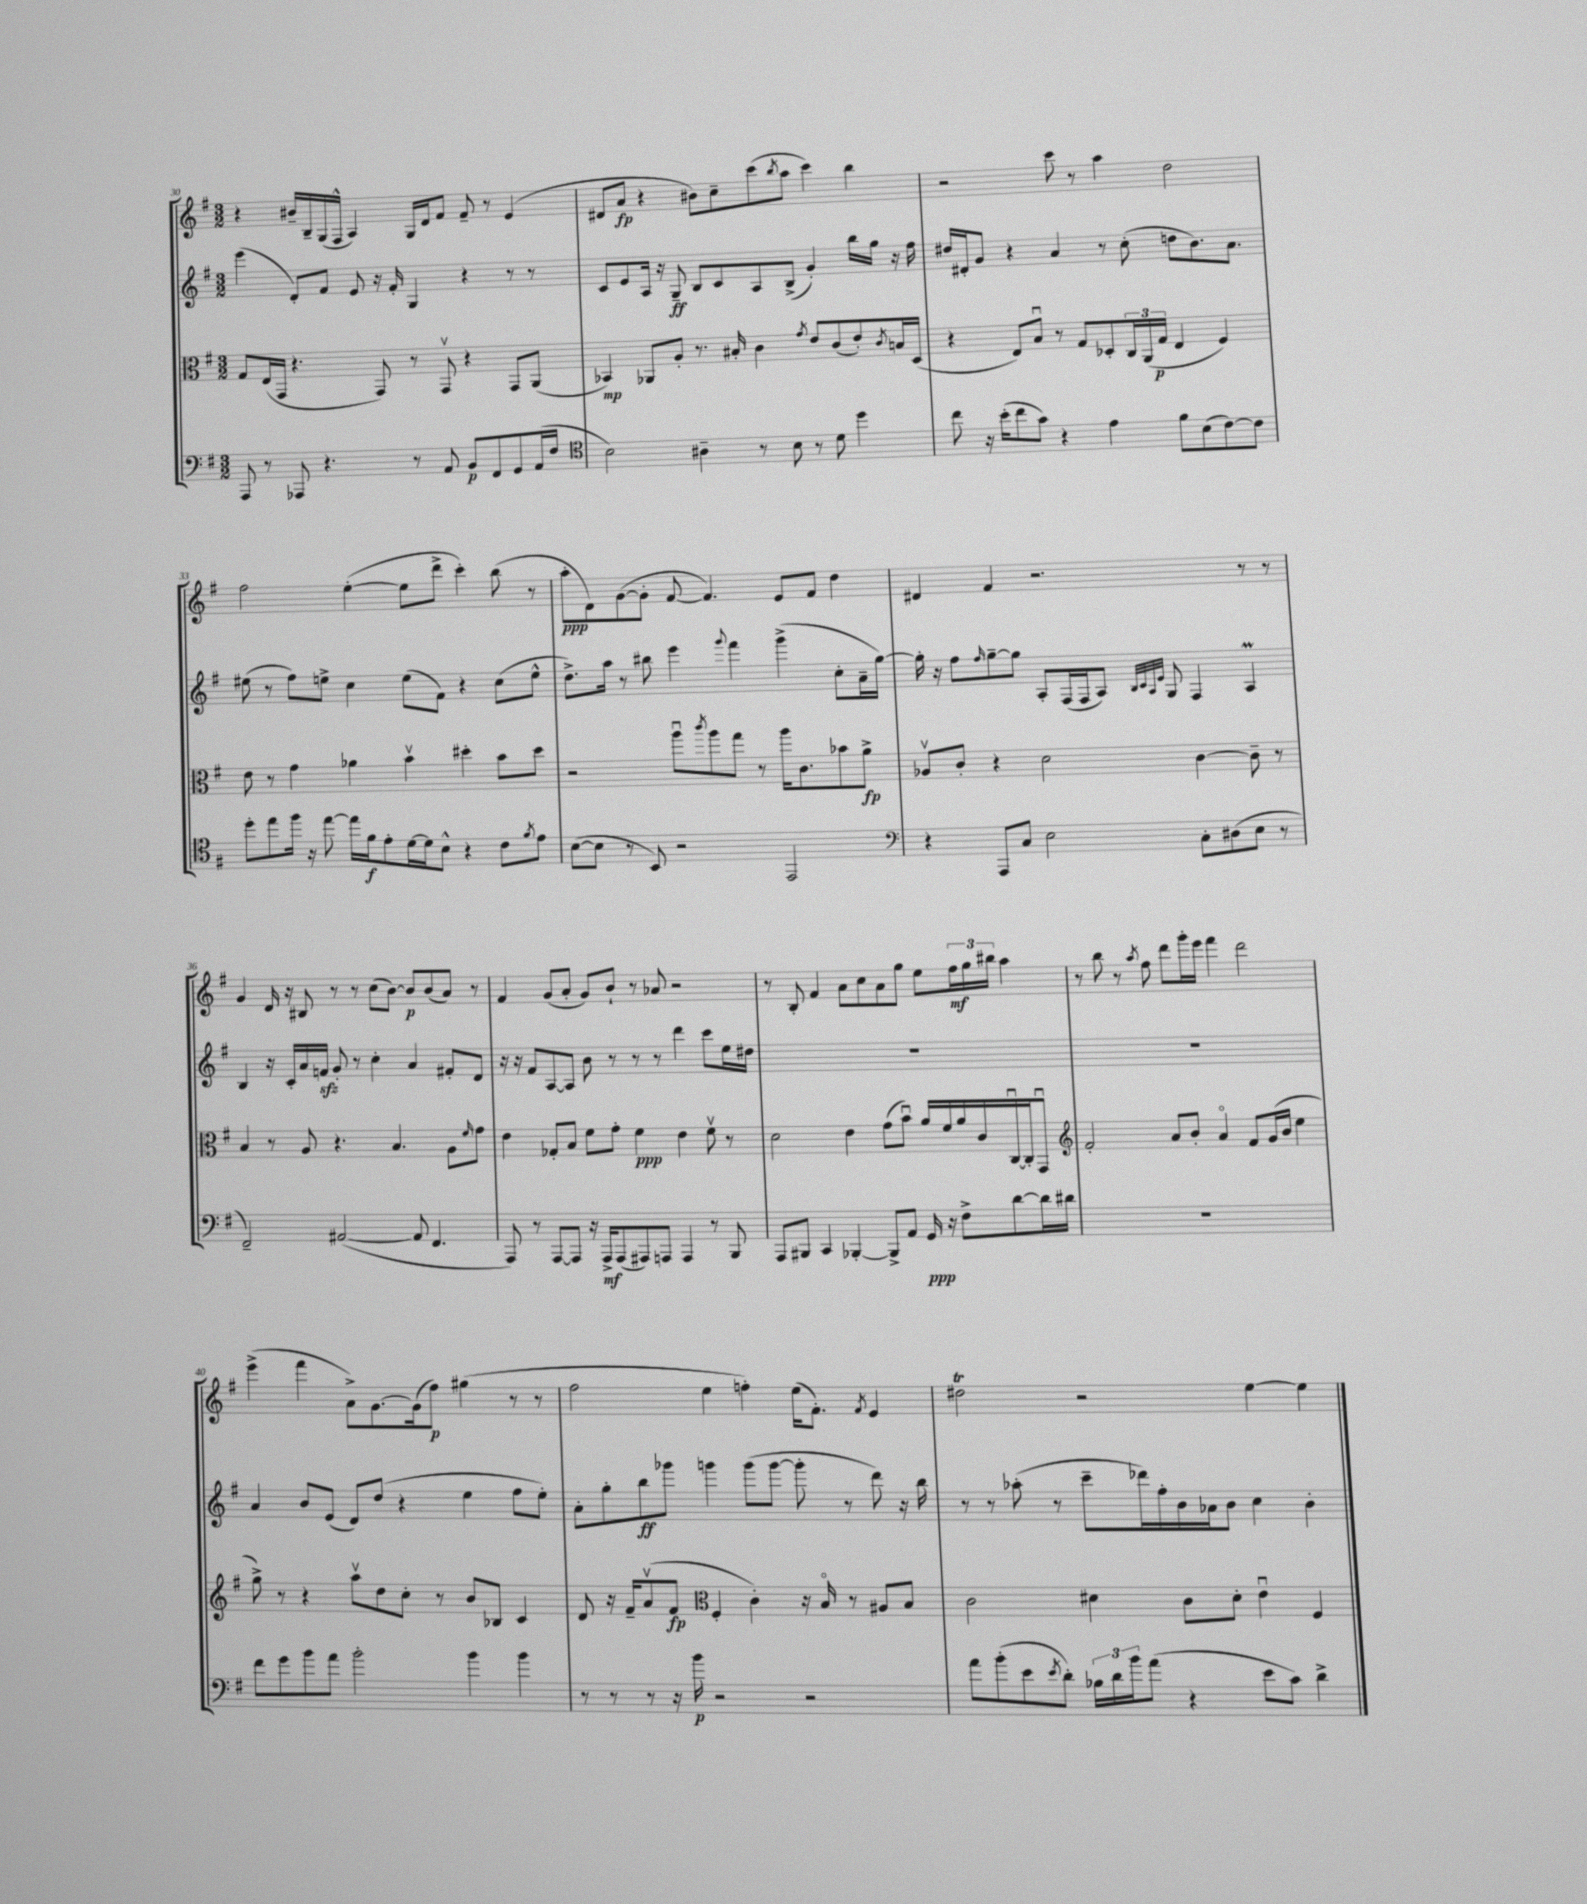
<<
\new StaffGroup <<
\new Staff = "s0" {
    \clef treble \key g \major \numericTimeSignature \time 3/2
    r4 bis'16-- b16-- g16( fis16-^ a4) g16 d'16 fis'8 fis'8-- r8 e'4( |
    dis'8 a'8\fp r4 bis'8) c''8-- c'''8( \acciaccatura { b''8 } a''8 c'''4) b''4 |
    r2 c'''8 r8 a''4 d''2 |
    fis''2 e''4~-.( e''8 d'''8-> c'''4-.) b''8( r8 |
    a''8-.\ppp d'8) g'8~( g'8-. fis'8~ fis'4.) e'8 fis'8 d''4 |
    dis'4 fis'4 r2. r8 r8 |
    g'4 d'16 r16 bis8 r8 r8 c''8( b'8~) b'8\p b'8( a'8) r8 |
    fis'4 g'8( a'8-. g'8) b'8-! r8 aes'8 r2 |
    r8 b8-. fis'4 a'8 c''8 a'8 g''8 e''8 \tuplet 3/2 { fis''16\mf g''16 bis''16 } a''4 |
    r8 b''8 r8 \acciaccatura { a''8 } fis''8 d'''8 g'''16-. e'''16 fis'''4 d'''2 |
    e'''4->( fis'''4 a'8->) g'8.~ g'16( fis''8\p) gis''4( r8 r8 |
    fis''2 e''4 f''4-.) e''16( fis'8.-.) \acciaccatura { fis'8 } e'4 |
    dis''2\trill r2 e''4~ e''4 \bar "|." |
}
\new Staff = "s1" {
    \clef treble \key g \major \numericTimeSignature \time 3/2
    e'''4( d'8-.) fis'8 e'8 r16 fis'16-. g4 r4 r8 r8 |
    c'8 e'8 a16 r16 g8--\ff b8 c'8 a8 b8->( g'4-.) b''16 g''16 r16 fis''16 |
    dis''16 dis'16-. g'8 r4 a'4 r8 c''8-.( d''8 b'8.) a'8. |
    eis''8( r8 fis''8) e''8-> c''4 e''8( fis'8) r4 c''8( e''8-^ |
    d''8.->) a''16 r8 bis''8 e'''4 \appoggiatura { g'''8 } fis'''4 g'''4->( c''8-. a'16-- g''16~) |
    g''16-. r16 fis''8 \grace { fis''16 } g''8~-- g''8 a8-. fis16( fis16 a8) \grace { b32 c'32 a32 e'32 } g8 fis4 a4\prall |
    b4 r16 c'16-. a'16 f'16\sfz g'8-. r8 c''4-. a'4 fis'8-. d'8 |
    r16 r16 fis'8 a8~ a8 b'8 r8 r8 r8 d'''4 c'''8 e''16 dis''16 |
    R1. |
    R1. |
    a'4 b'8 e'8( d'8) d''8( r4 e''4 fis''8 e''8-.) |
    a'8-. g''8-. b''8\ff ges'''8 g'''4 g'''8( g'''8~ g'''8-. r8 d'''8) r16 b''16 |
    r8 r8 aes''8-.( r8 c'''8-- des'''16) fis''16-. b'16 aes'16 b'8 c''4 b'4-. \bar "|." |
}
\new Staff = "s2" {
    \clef alto \key g \major \numericTimeSignature \time 3/2
    g8 e16( g,16 r4. g,8) r8 g,8\upbow r4 g,8 a,8( |
    bes,4\mp) aes,8 a8-. r8. bis16-. c'4 \acciaccatura { g'8 } e'8 c'8( e'8-.) \acciaccatura { c'8 } b16 d16( |
    r4 e8) b8\downbow r8 g8 des8-. \tuplet 3/2 { c16 a,16( g16\p } e4 fis4) |
    e'8 r8 g'4 aes'4 b'4\upbow dis''4-. b'8 dis''8 |
    r2 a''8\downbow \acciaccatura { c'''8 } a''8 g''8 r8 a''16 c'8. bes'8 a'8->\fp |
    aes8\upbow c'8-. r4 d'2 c'4~ c'8-- r8 |
    b4 r8 a8 r4. b4. a8 \grace { fis'16 } g'8 |
    e'4 ges8-. b8 fis'8 g'8-. fis'4\ppp e'4 fis'8\upbow r8 |
    d'2 e'4 g'8( b'8\downbow) a'16 fis'16 a'16 c'16 c16~\downbow c16-. g,8\downbow |
    \clef treble fis'2-. a'8 b'8-. a'4\flageolet fis'8 g'16( b'16 e''4 |
    g''8->) r8 r4 a''8\upbow d''8 c''8-. r8 b'8 bes8 c'4 |
    d'8 r16 fis'16-- a'8\upbow( fis'8\fp \clef alto fis4-. c'4-.) r16 b16\flageolet r8 ais8 b8 |
    c'2 dis'4 c'8 dis'8-. e'4\downbow fis4 \bar "|." |
}
\new Staff = "s3" {
    \clef bass \key g \major \numericTimeSignature \time 3/2
    a,,8 r8 aes,,8 r4. r8 a,8 b,8\p fis,8 g,8 a,16( fis16 |
    \clef tenor b2) ais4-- r8 b8 r8 d'8 d''4 |
    c''8 r16 b'16-.( c''8 g'8) r4 e'4 fis'8 b8( c'8~) c'8 |
    d''8-. e''8 fis''16 r16 e''8~ e''16 fis'16\f e'8-. d'16~ d'16 b8-^ r4 c'8 \acciaccatura { fis'8 } e'8 |
    b8~( b8 r8 b,8) r2 e,2 |
    \clef bass r4 a,,8 c8 e2 c8-. dis8( e8 r8 |
    fis,2--) ais,2~( ais,8 fis,4. |
    a,,8) r8 a,,8~ a,,8 r16 a,,16->\mf a,,8( ais,,8) a,,8 a,,4 r8 b,,8 |
    a,,8 bis,,8 c,4 bes,,4~-. bes,,8-> a,8 g,16\ppp r16 fis8-> d'8~ d'16 dis'16 |
    R1. |
    fis'8 g'8 b'8 a'8 b'2-. b'4 b'4 |
    r8 r8 r8 r16 b'16\p r2 r2 |
    a'8 b'8-.( e'8 \acciaccatura { e'8 } d'8-.) \tuplet 3/2 { bes16 d'16 b'16 } a'8( r4 e'8 c'8) d'4-> \bar "|." |
}
>>
>>
\layout { \context { \Score currentBarNumber = #30 } }
